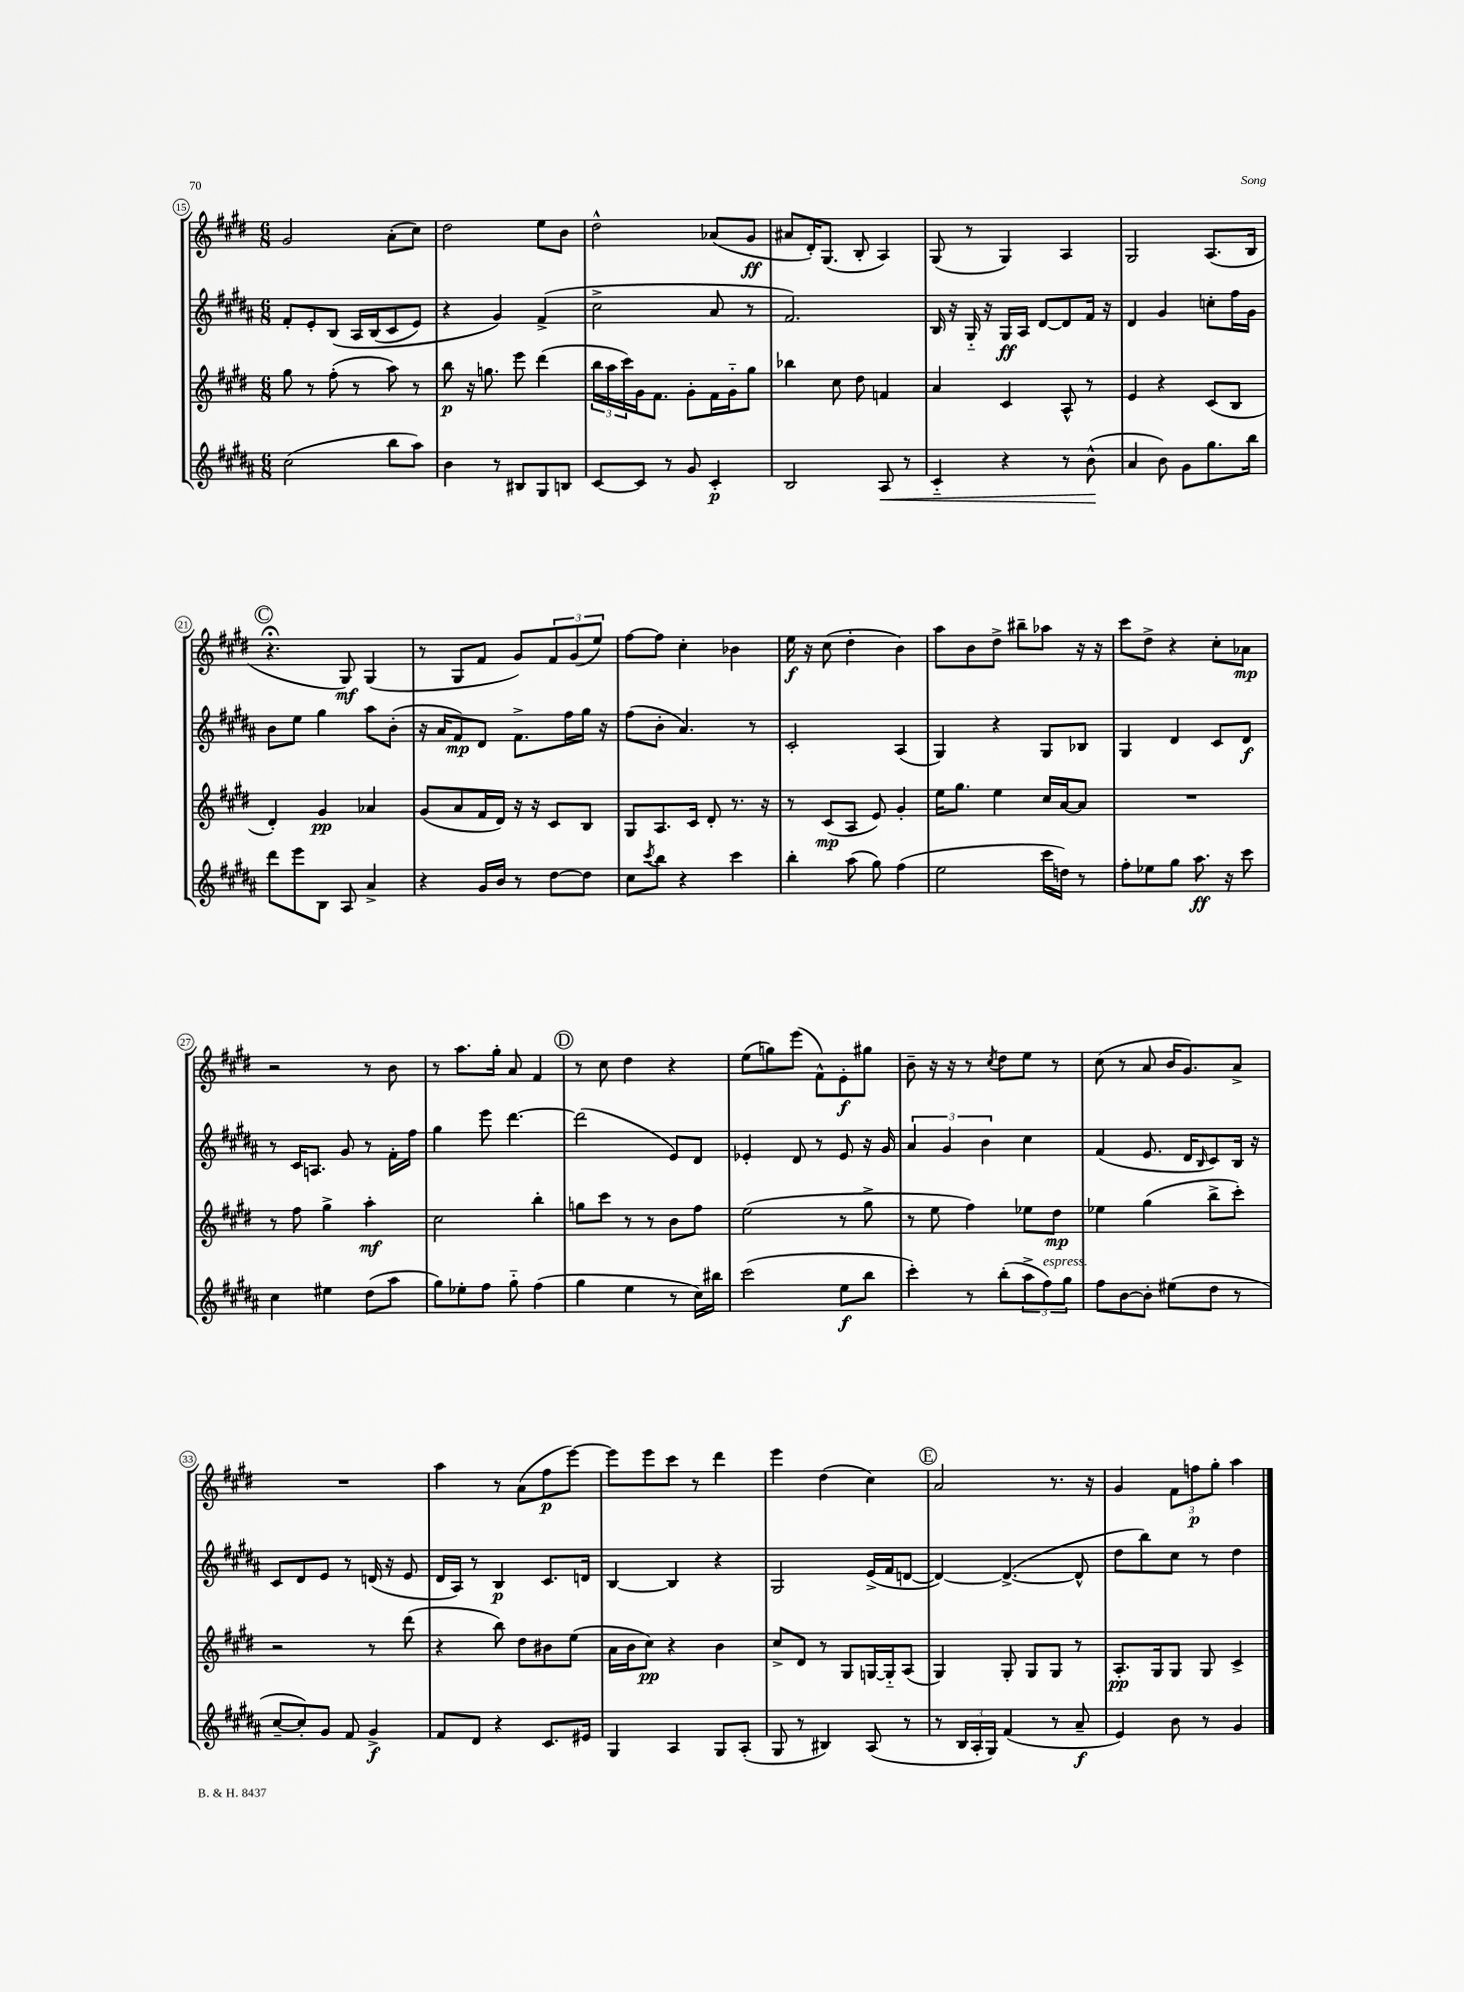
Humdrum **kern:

**kern	**kern	**kern	**kern
*staff4	*staff3	*staff2	*staff1
*clefG2	*clefG2	*clefG2	*clefG2
*k[f#c#g#d#a#]	*k[f#c#g#d#]	*k[f#c#g#d#a#]	*k[f#c#g#d#]
*M6/8	*M6/8	*M6/8	*M6/8
(2cc#	8gg#	8f#'	2g#
.	8r	8e'	.
.	(8ff#'	&(8B	.
.	8r	16A#	.
.	.	(16B	.
8bb	8aa)	8c#	(8a'
8aa#)	8r	8e)	8cc#)
=	=	=	=
4b	8bb	4r	2dd#
.	16r	.	.
.	8.gg	.	.
8r	.	4g#&)	.
8B#	8eee	.	.
8G#	(4ddd#	(4f#^	8ee
8B	.	.	8b
=	=	=	=
[8c#	24bb	2cc#^	2dd#^^
.	24aa	.	.
.	24ccc#)	.	.
8c#]	16g#	.	.
.	8.f#	.	.
8r	.	.	.
8g#	8g#'	.	.
4c#'	16f#	8a#	(8a-
.	16g#'~	.	.
.	8gg#	8r	8g#
=	=	=	=
2B	4bb-	2.f#)	8a#
.	.	.	16d#')
.	.	.	(8.G#
.	8cc#	.	.
.	8dd#	.	8B'
8A#	4f	.	4A)
8r	.	.	.
=	=	=	=
4c#'~	4a	16B	(8G#
.	.	16r	.
.	.	16G#'~	8r
.	.	16r	.
4r	4c#	16G#	4G#)
.	.	16A#	.
.	.	[8d#	.
8r	8A^^	8d#]	4A
(8b^^	8r	16f#	.
.	.	16r	.
=	=	=	=
4a#	4e	4d#	2G#
8b)	4r	4g#	.
8g#	.	.	.
8.gg#	(8c#	8cc'	(8.A
.	8B	16ff#	.
16bb	.	16g#	16B
=	=	=	=
8ddd#	4d#')	8b	4.r;
8eee	.	8ee	.
8B	4g#	4gg#	.
8A#	.	.	8G#)
4a#^	4a-	8aa#	(4G#
.	.	(8b'	.
=	=	=	=
4r	(8g#	16r	8r
.	.	16a#	.
.	8a	8f#)	8G#
16g#	16f#	8d#	8f#
16b	16d#)	.	.
8r	16r	8.f#^	8g#)
.	16r	.	.
[8dd#	8c#	.	12f#
.	.	16ff#	.
.	.	.	(12g#
8dd#]	8B	16gg#	.
.	.	.	12ee)
.	.	16r	.
=	=	=	=
8cc#	8G#	(8ff#	[8ff#
8qccc#	.	.	.
8bb	8.A	8b'	8ff#]
4r	.	4.a#)	4cc#'
.	16c#	.	.
.	8d#'	.	.
4ccc#	8.r	.	4b-
.	.	8r	.
.	16r	.	.
=	=	=	=
4bb'	8r	2c#'	16ee
.	.	.	16r
.	(8c#	.	(8cc#
(8aa#	8A	.	4dd#'
8gg#)	8e)	.	.
(4ff#	4g#'	(4A#	4b)
=	=	=	=
2ee	16ee	4G#)	8aa
.	8.gg#	.	.
.	.	.	8b
.	4ee	4r	8dd#^
.	.	.	8bb#~
16ccc#	16cc#	8G#	8aa-
16dd)	[16a	.	.
8r	8a]	8B-	16r
.	.	.	16r
=	=	=	=
8ff#'	2.r	4G#	8ccc#
8ee-	.	.	8dd#^
8gg#	.	4d#	4r
8.aa#	.	.	.
.	.	8c#	8cc#'
16r	.	.	.
8ccc#	.	8d#	8a-
=	=	=	=
4cc#	8r	8r	2r
.	8ff#	16c#	.
.	.	8.A	.
4ee#	4gg#^	.	.
.	.	8g#	.
(8dd#	4aa'	8r	8r
8aa#	.	16f#'	8b
.	.	16ff#	.
=	=	=	=
8gg#)	2cc#	4gg#	8r
8ee-'	.	.	8.aa
8ff#	.	8eee	.
.	.	.	16gg#'
8gg#'~	.	[4.ddd#	8a
(4ff#	4bb'	.	4f#
=	=	=	=
4gg#	8gg	(2ddd#]	8r
.	8ccc#	.	8cc#
4ee	8r	.	4dd#
.	8r	.	.
8r	8b	8e)	4r
16cc#)	8ff#	8d#	.
16bb#	.	.	.
=	=	=	=
(2ccc#	(2ee	4e-'	(8ee
.	.	.	8gg)
.	.	8d#	(8eee
.	.	8r	8f#^^)
8ee	8r	8e-	8e'
8bb	8gg#^	16r	8gg#
.	.	16g#	.
=	=	=	=
4ccc#')	8r	6a#	8b~
.	8ee	.	16r
.	.	6g#	.
.	.	.	16r
8r	4ff#)	.	8r
.	.	6b	.
.	.	.	8qcc#
(8bb'	.	.	8dd#
12aa#^	8ee-	4cc#	8ee
12ff#)	.	.	.
.	8dd#	.	8r
12gg#	.	.	.
=	=	=	=
8ff#	4ee-	(4f#	(8cc#
[8b	.	.	8r
8b']	(4gg#	8.e	8a
(8ee#	.	.	16b
.	.	16d#	8.g#)
.	.	16qqB	.
8dd#	8bb^	8c#)	.
8r	8ccc#')	16B	8a^
.	.	16r	.
=	=	=	=
[8cc#~	2r	8c#	2.r
8cc#'])	.	8d#	.
8g#	.	8e	.
8f#	.	8r	.
4g#^	8r	(16d	.
.	.	16r	.
.	(8ddd#	8e	.
=	=	=	=
8f#	4r	16d#	4aa
.	.	16A#)	.
8d#	.	8r	.
4r	8bb)	4B	8r
.	8dd#	.	(8a
8.c#	8b#	8.c#	8ff#
.	(8ee	.	[8eee)
16e#	.	16d	.
=	=	=	=
4G#	16a	[4B	8eee]
.	16b	.	.
.	8cc#)	.	8eee
4A#	4r	4B]	8ccc#
.	.	.	8r
8G#	4b	4r	4ddd#
(8A#'	.	.	.
=	=	=	=
8G#	8cc#^	2G#	4eee
8r	8d#	.	.
4B#)	8r	.	(4dd#
.	8G#	.	.
(8A#	[16G	(16e^	4cc#)
.	16G'~]	16f#	.
8r	(8A	[8d	.
=	=	=	=
8r	4G#)	4d_)	2a
24B	.	.	.
24A#'	.	.	.
24G#)	.	.	.
(4f#	8G#'	(4.d^_	.
.	8G#	.	.
8r	8G#	.	8.r
8a#~	8r	8d^^]	.
.	.	.	16r
=	=	=	=
4e)	8.A'	8dd#	4g#
.	.	8bb)	.
.	16G#	.	.
8b	8G#	8cc#	12f#
.	.	.	12ff
8r	8G#	8r	.
.	.	.	12gg#'
4g#	4c#^	4dd#	4aa
==	==	==	==
*-	*-	*-	*-
